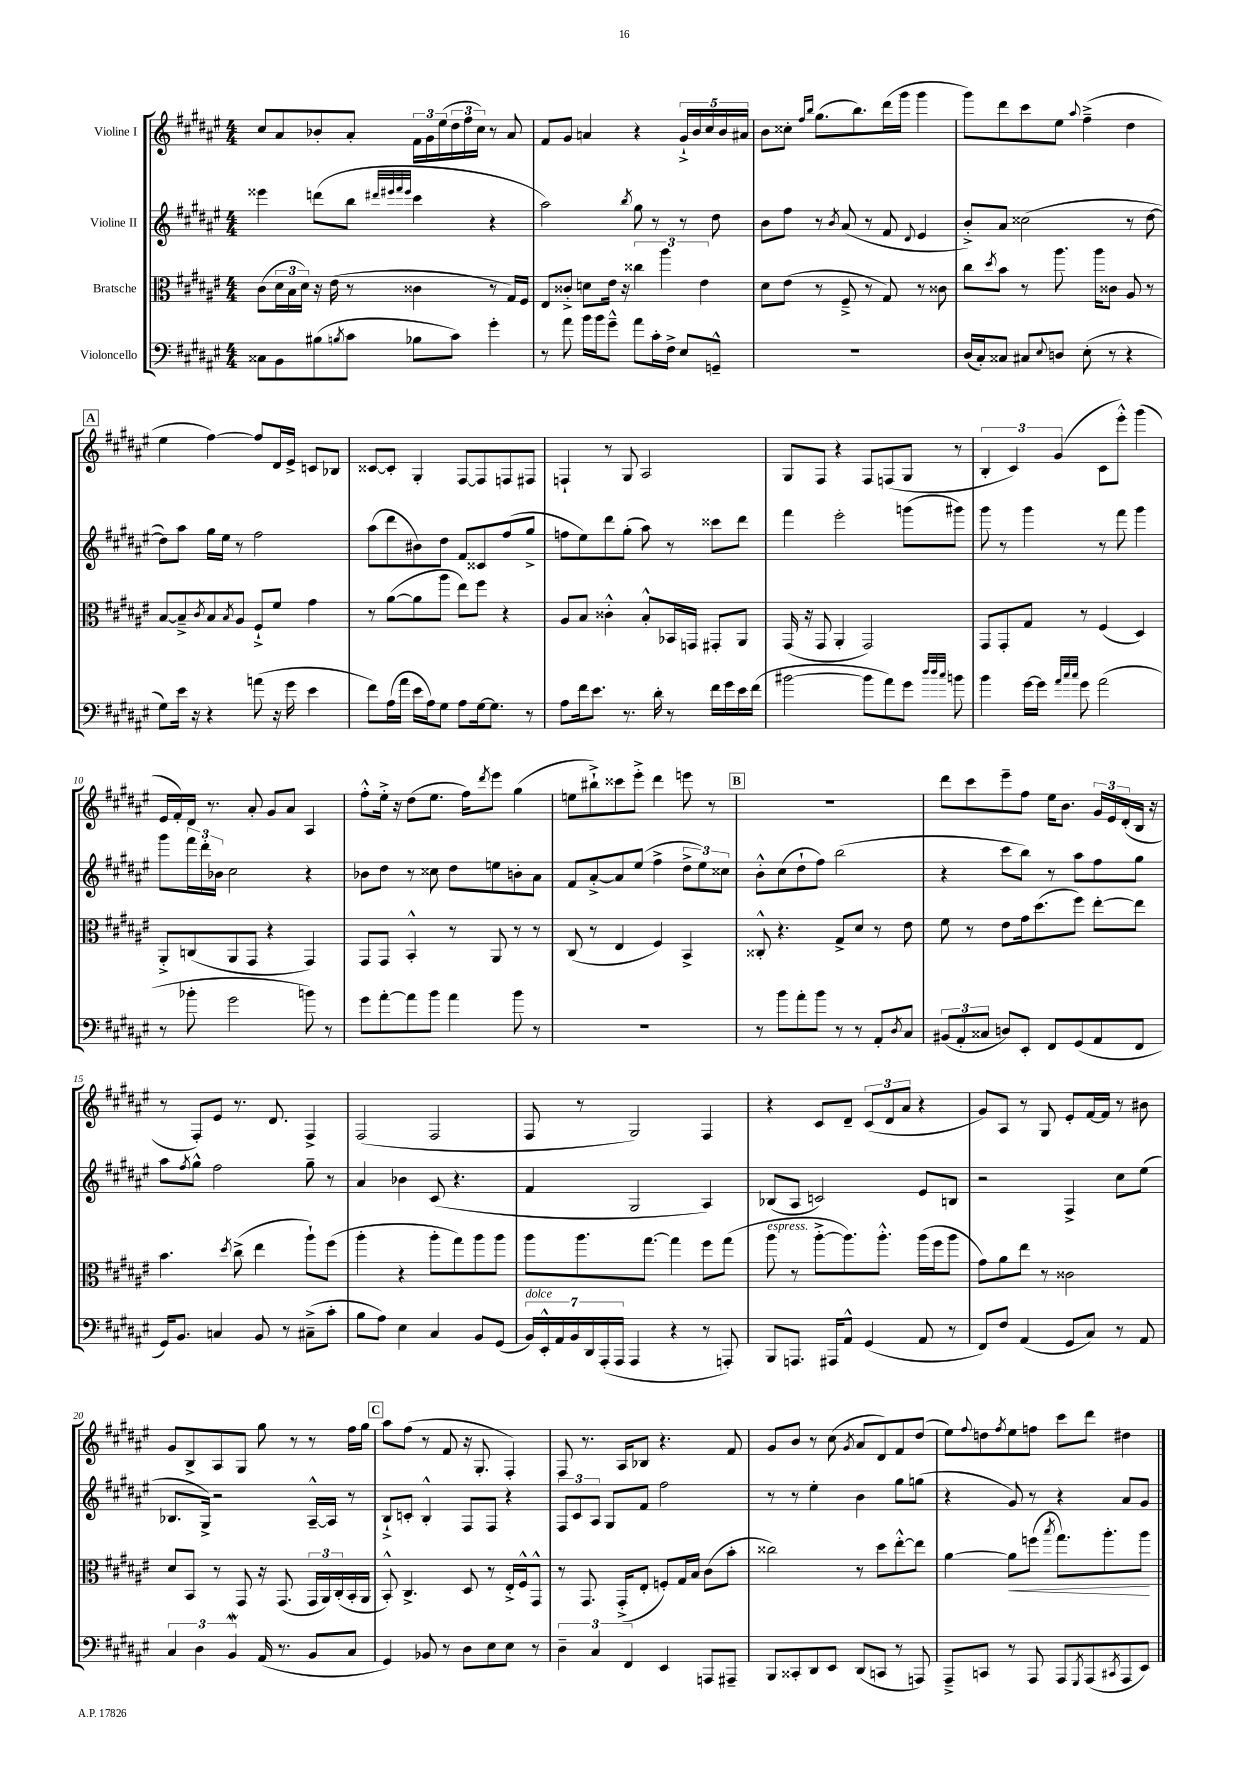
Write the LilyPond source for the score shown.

<<
\new StaffGroup <<
\new Staff = "s0" \with { instrumentName = "Violine I" } {
    \clef treble \key fis \major \numericTimeSignature \time 4/4
    cis''8 ais'8 bes'8-. ais'8-. \tuplet 3/2 { fis'16 gis'16 eis''16( } \tuplet 3/2 { dis''16 fis''16 cis''16) } r8 ais'8 |
    fis'8 gis'8 a'4 r4 \tuplet 5/4 { gis'16-!-> b'16 cis''16 b'16 ais'16 } |
    b'8 cisis''8-. \grace { fis''16 b''16 } gis''8.( b''8.) dis'''16( gis'''16 gis'''4 |
    gis'''8) dis'''8 cis'''8 eis''8 \appoggiatura { ais''8 } fis''4--->( dis''4 |
    \mark \markup { \box "A" } eis''4 fis''4~) fis''8 dis'16 eis'16-> c'8 bes8 |
    cisis'8~ cisis'8-. gis4-. fis8~ fis8 f8 fis8 |
    f4-! r8 gis8 ais2 |
    gis8 fis8 r4 fis8 f8( gis8 r8 |
    \tuplet 3/2 { b4-. cis'4) gis'4( } cis'8 eis'''8-.-^) gis'''4( |
    eis'16 fis'16-.) dis'16 r8. ais'8-. gis'8 ais'8 ais4 |
    fis''8-.-^ eis''16-.-> r16 dis''8( eis''8. fis''16) \acciaccatura { dis'''8 } eis'''8 gis''4( |
    e''8 bis''8-!->) cisis'''8 eis'''8-.-> dis'''4 e'''8 r8 |
    \mark \markup { \box "B" } R1 |
    dis'''8 cis'''8 eis'''8-- fis''8 eis''16 b'8. \tuplet 3/2 { gis'16 eis'16 dis'16-.( } b16 r16 |
    r8 fis8-.) eis'8 r8. dis'8. fis4-> |
    fis2( fis2 |
    fis8 r8 gis2) fis4 |
    r4 cis'8 dis'8-- \tuplet 3/2 { cis'8( dis'8 ais'8 } r4 |
    gis'8) ais8 r8 gis8 eis'8-. fis'16~ fis'16 r8 bis'8 |
    gis'8 b8-> ais8 gis8 gis''8 r8 r8 fis''16 gis''16 |
    \mark \markup { \box "C" } ais''8 fis''8( r8 fis'8 r16 gis8.-. fis4-.) |
    fis8 r8. ais16 bes8 r4. fis'8 |
    gis'8 b'8 r8 cis''8( \acciaccatura { gis'8 } ais'8 dis'8) fis'8 dis''8( |
    eis''8) \appoggiatura { fis''8 } d''8 \acciaccatura { fis''8 } eis''8 f''8 cis'''8 dis'''8 dis''4 \bar "|." |
}
\new Staff = "s1" \with { instrumentName = "Violine II" } {
    \clef treble \key fis \major \numericTimeSignature \time 4/4
    eisis'''4 d'''8( b''8 \grace { dis'''32 eis'''32 fis'''32 eis'''32 } cis'''4 r4 |
    ais''2) \acciaccatura { b''8 } gis''8 r8 r8 dis''8 |
    b'8 fis''8 r8 \acciaccatura { b'8 } ais'8( r8 fis'8 \appoggiatura { dis'8 } eis'4 |
    b'8-.->) ais'8 cisis''2( r8 dis''8~ |
    \mark \markup { \box "A" } dis''8) ais''8 gis''16 eis''16 r8 fis''2 |
    ais''8( dis'''8 bis'8) dis''8 fis'8 cisis'8 fis''8( gis''8-> |
    f''8 eis''8) dis'''8 gis''8-.( ais''8) r8 cisis'''8 dis'''8 |
    fis'''4 eis'''2-. g'''8( gis'''8) |
    gis'''8 r8 gis'''4 r8 fis'''8 gis'''4 |
    gis'''8 \tuplet 3/2 { fis'''16 dis'''16-. bes'16 } cis''2 r4 |
    bes'8 dis''8 r8 cisis''8 dis''8 e''8 b'8-. ais'8 |
    fis'8 ais'8~-.-> ais'8 eis''8( fis''4-> \tuplet 3/2 { dis''8-> eis''8) cisis''8 } |
    \mark \markup { \box "B" } b'8-.-^ cis''8( dis''8-! fis''8) b''2( |
    r4 cis'''8 b''8) r8 ais''8 fis''8 gis''8 |
    ais''8 \acciaccatura { fis''8 } gis''8-^ fis''2 gis''8-- r8 |
    ais'4 bes'4 cis'8( r4. |
    fis'4 gis2 ais4) |
    bes8( ais8 c'2) eis'8 b8 |
    r2 fis4-> cis''8 eis''8( |
    bes8. gis16->) r2 ais16~---^ ais16 r8 |
    \mark \markup { \box "C" } b8-!-> c'8-. b4-.-^ fis8 fis8 r4 |
    \tuplet 3/2 { fis8 cis'8 ais8 } gis8 fis'8 fis''2 |
    r8 r8 eis''4-. b'4 gis''8 g''8( |
    r4 gis'8) r8 r4 ais'8 gis'8 \bar "|." |
}
\new Staff = "s2" \with { instrumentName = "Bratsche" } {
    \clef alto \key fis \major \numericTimeSignature \time 4/4
    cis'8( \tuplet 3/2 { dis'16 b16 dis'16) } r16 eis'16( r8 cisis'4 r8 gis16) fis16 |
    eis8 cisis'8-.-> d'8 eis'16 r16 \tuplet 3/2 { cisis''4 ais''4 eis'4 } |
    dis'8 eis'8( r8 fis8---> r8 gis8) r8 cisis'8 |
    cis''8 \acciaccatura { dis''8 } b'8 r8 ais''8. ais''16 cisis'8 ais8 r8 |
    \mark \markup { \box "A" } b8~ b8---> \acciaccatura { cis'8 } b8 \acciaccatura { b8 } ais8 fis8-!-> fis'8 gis'4 |
    r8 ais'8~( ais'8 ais''8 eis''8) fis''8 r4 |
    ais8 b8 cisis'4-.-^ b8-.-^ bes,16 g,16 gis,8-. ais,8 |
    gis,16( r16 gis,8 ais,4-. gis,2) |
    gis,8 gis,8-. gis8 r8 fis4( dis4) |
    ais,8-.-> c8( ais,8 gis,8 r4 gis,4) |
    gis,8 gis,8 b,4-.-^ r8 ais,8 r8 r8 |
    cis8( r8 eis4 fis4) b,4-> |
    \mark \markup { \box "B" } cisis8-.-^ r4. gis8-> dis'8 r8 eis'8 |
    fis'8 r8 eis'8 gis'16 dis''8.( fis''8) eis''8~-. eis''8 |
    b'4. \acciaccatura { dis''8 } cis''8->( eis''4 ais''8-!) fis''8( |
    ais''4-. r4 ais''8-. gis''8) ais''8 ais''8 |
    ais''8 ais''8. gis''8.~ gis''4 fis''8 gis''8( |
    ais''8^\markup { \italic "espress." } r8 ais''8~-.-> ais''8.) ais''8.-.-^ ais''16( fis''16 ais''8 |
    gis'8) ais'8 eis''8 r8 cisis'2 |
    dis'8 b,8 r8 gis,8 r16 gis,8.( \tuplet 3/2 { gis,16 ais,16) cis16-.( } b,16-. ais,16 |
    \mark \markup { \box "C" } b,8-.-^) cis4.-> dis8 r8 eis16-.-> fis16-^ gis,8-^ |
    r8 gis,8. gis,16-.->( eis8-. f8-.) gis16 b16 cis'8( b'8-. |
    cisis''2) r8 dis''8 eis''8~-.-^ eis''8 |
    ais'4~ ais'8\< f''8( \acciaccatura { b''8 } gis''8.) ais''8.-. ais''8\! \bar "|." |
}
\new Staff = "s3" \with { instrumentName = "Violoncello" } {
    \clef bass \key fis \major \numericTimeSignature \time 4/4
    cisis8 b,8 bis8( \acciaccatura { b8 } cis'8 bes8 cis'8) gis'4-. |
    r8 ais'8 b'16 b'16 gis'8---^ ais'8 cis'16-. fis16-> eis8 g,8---^ |
    R1 |
    dis16( cis16-.) cisis8 cis8 \appoggiatura { eis8 } d8 eis8-.( r8 r4 |
    \mark \markup { \box "A" } gis8) eis'16 r16 r4 a'8( r16 gis'16 eis'4 |
    fis'8) ais16( ais'16 eis'16 ais16) gis8 ais8 gis16~ gis8. r8 |
    ais8 fis'16 eis'8. r8. dis'16-. r8 fis'16 gis'16 eis'16 fis'16( |
    bis'2~ bis'8 ais'8) gis'8 \grace { dis''32 dis''32 cis''32 } b'8 |
    b'4 gis'16~ gis'16 \grace { ais'32 cis''32 cis''32 } gis'8 ais'2( |
    r8 bes'8-. gis'2 b'8) r8 |
    gis'8 ais'8~-. ais'8 b'8 ais'4 b'8 r8 |
    R1 |
    \mark \markup { \box "B" } r8 b'8 ais'8-. b'8 r8 r8 ais,8-. \acciaccatura { dis8 } cis8 |
    \tuplet 3/2 { bis,8( ais,8-. cisis8 } d8) eis,8-. fis,8 gis,8( ais,8 fis,8 |
    gis,16) b,8. c4 b,8 r8 cis8--->( cis'8-. |
    b8 ais8) eis4 cis4 b,8 gis,8( |
    \tuplet 7/4 { b,16^\markup { \italic "dolce" }) eis,16-.-^ ais,16 b,16 dis,16 ais,,16-.( ais,,16 } ais,,4 r4 r8 a,,8-.) |
    b,,8 a,,8. ais,,16 ais,8-^ gis,4( ais,8 r8 |
    fis,8) fis8 ais,4( gis,8 cis8) r8 ais,8 |
    \tuplet 3/2 { cis4 dis4 b,4\mordent } ais,16( r8. b,8 cis8 |
    \mark \markup { \box "C" } gis,4) bes,8 r8 dis8 eis8 eis8 r8 |
    \tuplet 3/2 { dis4-- cis4 fis,4 } eis,4 a,,8 ais,,8-- |
    b,,8 cisis,8-. dis,8 eis,8 dis,8( c,8 r8 a,,8) |
    ais,,8---> c,8 r8 ais,,8 ais,,8 \acciaccatura { gis,,8 } ais,,8( \acciaccatura { cis,8 } ais,,8 eis,8) \bar "|." |
}
>>
>>
